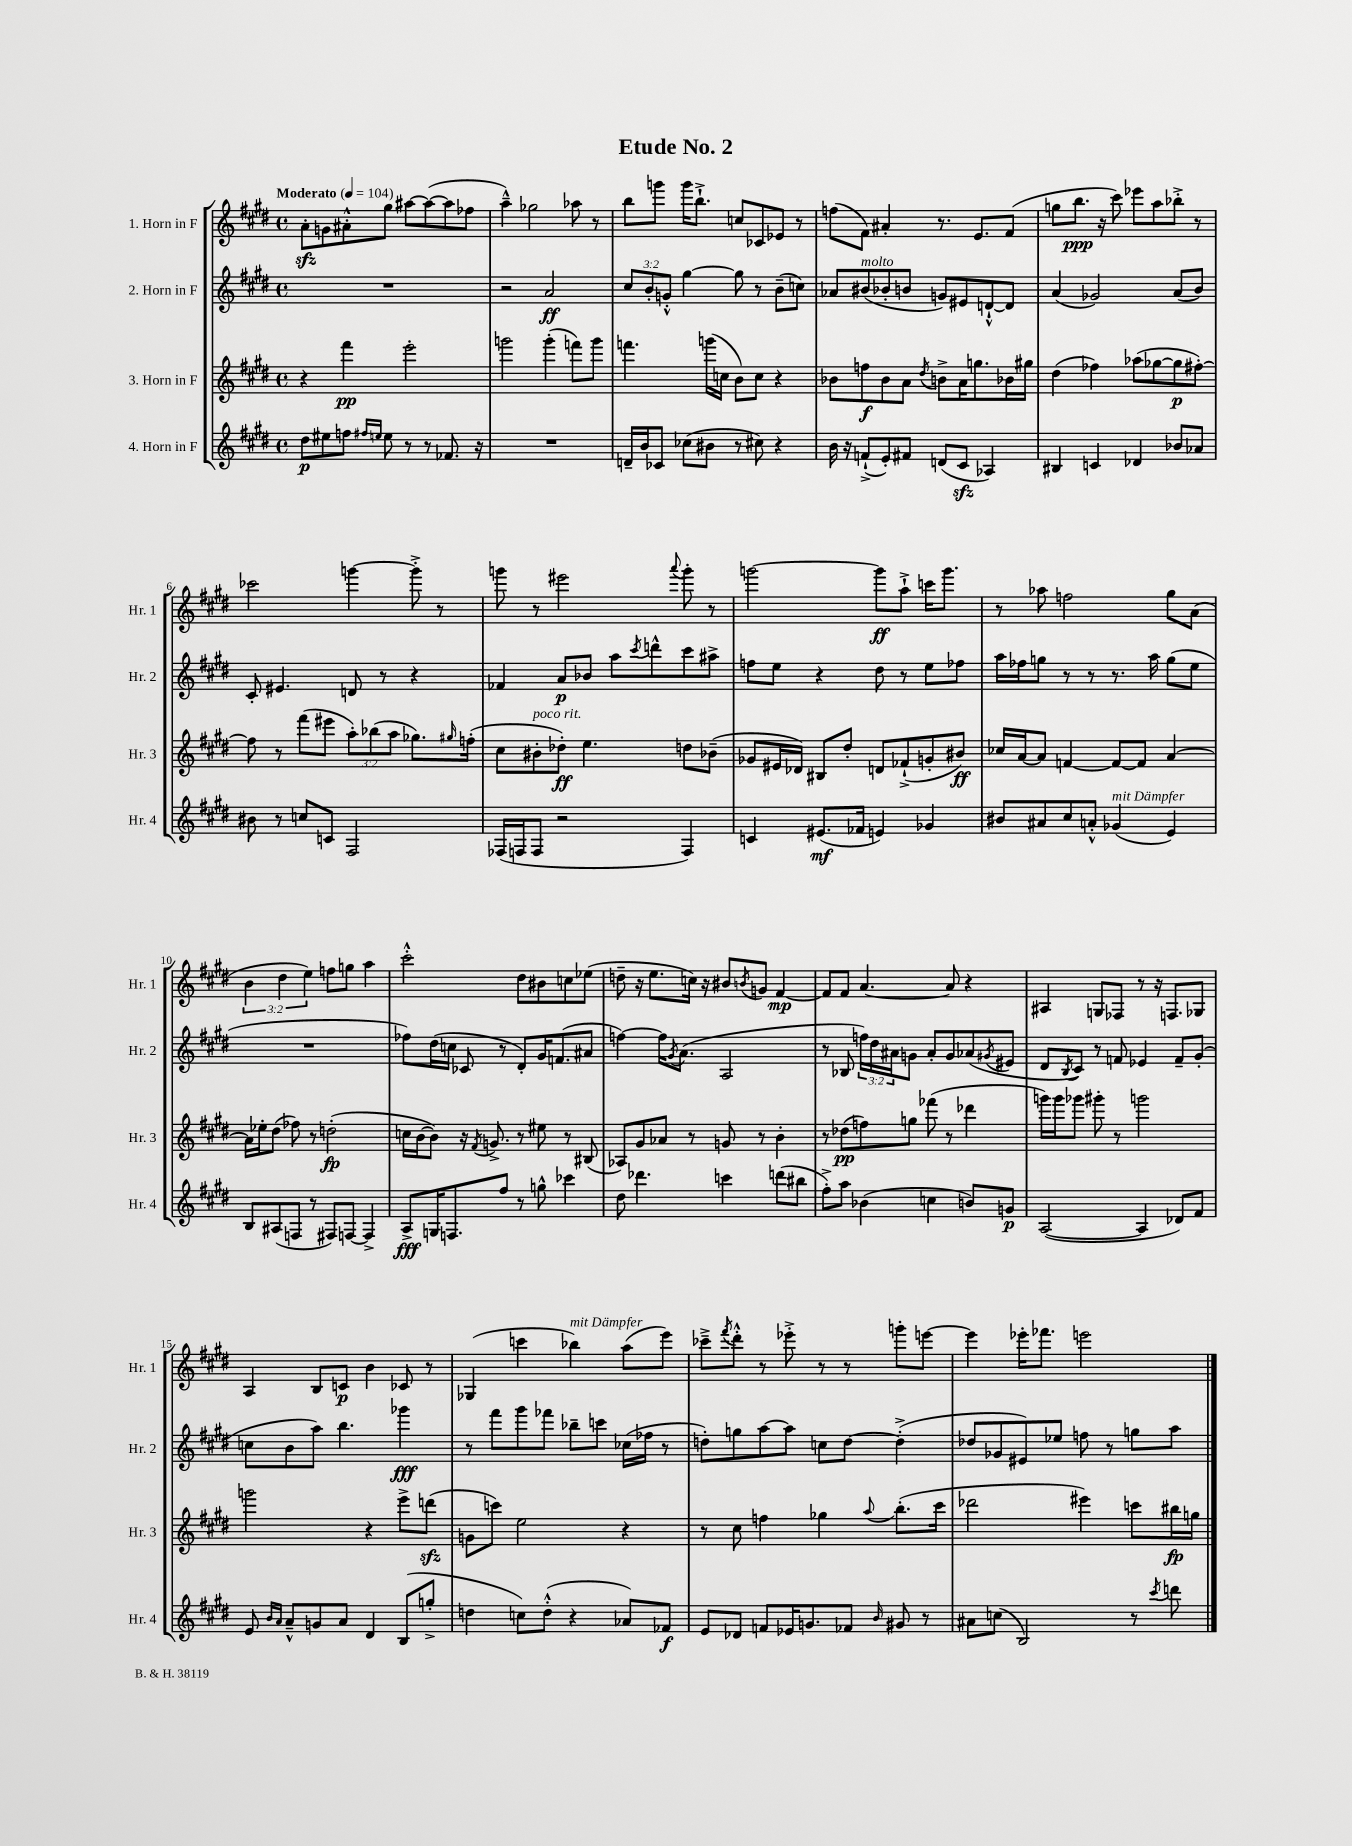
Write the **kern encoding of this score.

**kern	**dynam	**kern	**dynam	**kern	**dynam	**kern	**dynam
*part4	*part4	*part3	*part3	*part2	*part2	*part1	*part1
*staff4	*staff4	*staff3	*staff3	*staff2	*staff2	*staff1	*staff1
*I"4. Horn in F	*	*I"3. Horn in F	*	*I"2. Horn in F	*	*I"1. Horn in F	*
*I'Hr. 4	*	*I'Hr. 3	*	*I'Hr. 2	*	*I'Hr. 1	*
*clefG2	*	*clefG2	*	*clefG2	*	*clefG2	*
*k[f#c#g#d#]	*	*k[f#c#g#d#]	*	*k[f#c#g#d#]	*	*k[f#c#g#d#]	*
*M4/4	*	*M4/4	*	*M4/4	*	*M4/4	*
*met(c)	*	*met(c)	*	*met(c)	*	*met(c)	*
*MM104	*	*MM104	*	*MM104	*	*MM104	*
=1	=1	=1	=1	=1	=1	=1	=1
!	!	!	!	!	!	!LO:TX:a:B:t=Moderato	!
8dd#\L	p	4r	.	1r	.	8azz'\L	.
8ee#X\	.	.	.	.	.	8gn\	.
8ffn\J	.	4fff#\	pp	.	.	8a#X'^^\	.
16qqff#X/LL	.	.	.	.	.	.	.
16qqeen/JJ	.	.	.	.	.	.	.
8ee\	.	.	.	.	.	8gg#\J	.
8r	.	2eee'\	.	.	.	[8aa#X\L	.
8r	.	.	.	.	.	(8aa#\_	.
8.f-X/	.	.	.	.	.	8aa#\]	.
.	.	.	.	.	.	8ff-X\J	.
16r	.	.	.	.	.	.	.
=2	=2	=2	=2	=2	=2	=2	=2
1r	.	2gggn\	.	2r	.	4aa~^^\)	.
.	.	.	.	.	.	2gg-X\	.
.	.	(4ggg'\	.	2a/	ff	.	.
.	.	8fffn\L)	.	.	.	8aa-X\	.
.	.	8ggg\J	.	.	.	8r	.
=3	=3	=3	=3	=3	=3	=3	=3
16dn~/LL	.	4.fffn\	.	12cc#/L	.	8bb\L	.
16b/J	.	.	.	.	.	.	.
.	.	.	.	12b'/	.	.	.
8c-X/J	.	.	.	.	.	8gggn\J	.
.	.	.	.	12gn'^^/J	.	.	.
(8cc-X\L	.	.	.	[4gg#\	.	16ggg\KL	.
.	.	.	.	.	.	8.bb`^\J	.
8b#X\J	.	(16gggn\LL	.	.	.	.	.
.	.	16ccn\JJ	.	.	.	.	.
8r	.	8b\L)	.	8gg#\]	.	8ccn/L	.
8cc#X\)	.	8cc\J	.	8r	.	8c-X/	.
4r	.	4r	.	(8b~\L	.	8e-X/J	.
.	.	.	.	8ccn\J)	.	8r	.
=4	=4	=4	=4	=4	=4	=4	=4
16b\	.	8b-X\L	.	8a-X/L	.	(8ffn\L	.
16r	.	.	.	.	.	.	.
!	!	!	!	!LO:TX:a:i:t=molto	!	!	!
(8fn`^/L	.	8ffn\	f	(8b#X/	.	8f#\J)	.
8e'/)	.	8b-\	.	8b-X'/	.	4a#X'/	.
8f#X/J	.	8a\J	.	8bn/J	.	.	.
.	.	8qdd#/	.	.	.	.	.
(8dn/L	.	8bn^\L	.	8gn/L)	.	8.r	.
8c#zz/J	.	16a\K	.	8e#X/	.	.	.
.	.	8.ggn\	.	.	.	8.e/L	.
4A-X/)	.	.	.	[8dn`^^/	.	.	.
.	.	16b-X\L	.	8d/J]	.	(8f#/J	.
.	.	16gg#X\JJ	.	.	.	.	.
=5	=5	=5	=5	=5	=5	=5	=5
4B#X/	.	(4dd#\	.	(4a/	.	8ggn\L	.
.	.	.	.	.	.	8.bb\J	ppp
4cn/	.	4ff-X\)	.	2g-X/)	.	.	.
.	.	.	.	.	.	16r	.
.	.	.	.	.	.	8ccc#\)	.
4d-X/	.	(8aa-X\L	.	.	.	8eee-X\L	.
.	.	[8gg-X\	.	.	.	8aa\	.
8b-X/L	.	8gg-\]	p	(8a/L	.	8bb-X'^\J	.
8a-X/J	.	[8ff#X'\J)	.	8b/J)	.	8r	.
!!LO:LB:g=z
=6	=6	=6	=6	=6	=6	=6	=6
8b#X\	.	8ff#\]	.	8c#'/	.	2ccc-X\	.
8r	.	8r	.	4.e#X/	.	.	.
8ccn/L	.	(8fff#\L	.	.	.	.	.
8cn/J	.	8eee#X\J	.	.	.	.	.
2F#/	.	12aa'\L)	.	8dn/	.	[4gggn\	.
.	.	(12bb-X\	.	.	.	.	.
.	.	.	.	8r	.	.	.
.	.	12aa\J	.	.	.	.	.
.	.	8.gg-X\L)	.	4r	.	8ggg'^\]	.
.	.	.	.	.	.	8r	.
.	.	16qqgg#X/	.	.	.	.	.
.	.	(16ffn'\Jk	.	.	.	.	.
=7	=7	=7	=7	=7	=7	=7	=7
(16F-X/LL	.	8cc#\L	.	4f-X/	.	8gggn\	.
16Fn/J	.	.	.	.	.	.	.
!	!	!LO:TX:a:i:t=poco rit.	!	!	!	!	!
8F/J	.	8b#X'\	.	.	.	8r	.
2r	.	8dd-X'\J)	ff	8a/L	p	2eee#X\	.
.	.	4.ee\	.	8b-X/J	.	.	.
.	.	.	.	8aa\L	.	.	.
.	.	.	.	8qccc#/	.	.	.
.	.	.	.	8dddn^^\	.	.	.
.	.	.	.	.	.	8qqaaa/	.
4F/)	.	8ddn\L	.	8ccc#\	.	8ggg'\	.
.	.	(8b-X~\J	.	8aa#X^\J	.	8r	.
=8	=8	=8	=8	=8	=8	=8	=8
4cn/	.	8g-X/L	.	8ffn\L	.	[2gggn\	.
.	.	16e#X/L	.	8ee\J	.	.	.
.	.	16d-X/JJ)	.	.	.	.	.
(8.e#X/L	mf	8B#X/L	.	4r	.	.	.
.	.	8dd#'/J	.	.	.	.	.
16f-X/Jk	.	.	.	.	.	.	.
4en/)	.	8dn/L	.	8dd#\	.	8ggg\L]	ff
.	.	(8f-X`^/	.	8r	.	8aa`^\J	.
4g-X/	.	8gn'/	.	8ee\L	.	16cccn\KL	.
.	.	.	.	.	.	8.ggg\J	.
.	.	8b#X/J)	ff	8ff-X\J	.	.	.
=9	=9	=9	=9	=9	=9	=9	=9
8b#X/L	.	16cc-X/LL	.	16aa\LL	.	8r	.
.	.	[16a/J	.	16ff-X\J	.	.	.
8a#X/	.	8a/J]	.	8ggn\J	.	8aa-X\	.
8cc#/	.	[4fn/	.	8r	.	2ffn\	.
8an'^^/J	.	.	.	8r	.	.	.
!LO:TX:a:i:t=mit Dämpfer	!	!	!	!	!	!	!
(4g-X/	.	8f/L_	.	8.r	.	.	.
.	.	8f/J]	.	.	.	.	.
.	.	.	.	16aa\	.	.	.
4e/)	.	[4a/	.	(8gg\L	.	8gg#\L	.
.	.	.	.	8ee\J	.	(8a\J	.
!!LO:LB:g=z
=10	=10	=10	=10	=10	=10	=10	=10
8B/L	.	16a\LL]	.	1r	.	6b\	.
.	.	16ee-X'\J	.	.	.	.	.
(8A#X/	.	(8dd#\J	.	.	.	.	.
.	.	.	.	.	.	6dd#\	.
8Fn/J	.	8ff-X\)	.	.	.	.	.
.	.	.	.	.	.	6ee\)	.
8r	.	8r	.	.	.	.	.
8F#X/L)	.	(2ddn'\	fp	.	.	8ffn\L	.
[8Fn/J	.	.	.	.	.	8ggn\J	.
4F^/]	.	.	.	.	.	4aa\	.
=11	=11	=11	=11	=11	=11	=11	=11
8A^/L	fff	16ccn\LL	.	8ff-X\L)	.	2ccc#'^^\	.
.	.	[16b\J	.	.	.	.	.
16Gn/K	.	8b\J])	.	(16dd#\L	.	.	.
8.Fn/	.	.	.	16ccn\JJ	.	.	.
.	.	16r	.	8c-X/	.	.	.
.	.	8qf#/	.	.	.	.	.
.	.	8.gn^/	.	.	.	.	.
8ff#/J	.	.	.	8r	.	.	.
8r	.	8r	.	8d#'/L)	.	8dd#\L	.
8ggn^^\	.	8ee#X\	.	16g#/K	.	8b#X\	.
.	.	.	.	(8.fn/	.	.	.
4ccc-X\	.	8r	.	.	.	8ccn\	.
.	.	(8B#X/	.	8a#X/J	.	(8ee-X\J	.
=12	=12	=12	=12	=12	=12	=12	=12
8dd#\	.	8A-X/L)	.	[4ffn\)	.	8ddn~\	.
4.ddd-X\	.	8g#/	.	.	.	16r	.
.	.	.	.	.	.	8.ee\L	.
.	.	8a-X/J	.	16ff\KL]	.	.	.
.	.	.	.	8qg#/	.	.	.
.	.	.	.	(8.a\J	.	.	.
.	.	8r	.	.	.	16ccn\Jk)	.
.	.	.	.	.	.	16r	.
4cccn\	.	8gn/	.	2A/	.	8b#X/L	.
.	.	.	.	.	.	8qbn/	.
.	.	8r	.	.	.	8gn/J	.
(8dddn\L	.	4b'\	.	.	.	[4f#/	mp
8bb#X\J	.	.	.	.	.	.	.
=13	=13	=13	=13	=13	=13	=13	=13
8ff#'^\L)	.	8r	.	8r	.	8f#/L]	.
8aa\J	.	(8dd-X\L	pp	8B-X/	.	8f#/J	.
(4b-X\	.	8ffn\)	.	24ffn\LL)	.	[4.a/	.
.	.	.	.	24dd#\	.	.	.
.	.	.	.	24a#X\J	.	.	.
.	.	8ggn\J	.	8gn\J	.	.	.
4ccn\	.	(8fff-X\	.	8a#'/L	.	.	.
.	.	8r	.	8g/	.	8a/]	.
8bn/L)	.	4ddd-X\	.	(8a-X/	.	4r	.
.	.	.	.	8qg#X/	.	.	.
8gn/J	p	.	.	8e#X/J	.	.	.
=14	=14	=14	=14	=14	=14	=14	=14
([2A/	.	16gggn\LL)	.	8d#/L	.	4A#X/	.
.	.	16ggg\J	.	.	.	.	.
.	.	.	.	8qB/	.	.	.
.	.	8ggg-X\J	.	8c#/J)	.	.	.
.	.	8ggg#X'\	.	8r	.	8Gn/L	.
.	.	8r	.	8fn/	.	8F-X/J	.
4A/]	.	2gggn\	.	4e-X/	.	8r	.
.	.	.	.	.	.	16r	.
.	.	.	.	.	.	8.Fn/L	.
8d-X/L)	.	.	.	8f~/L	.	.	.
8f#/J	.	.	.	(8g#'/J	.	8G-X/J	.
!!LO:LB:g=z
=15	=15	=15	=15	=15	=15	=15	=15
8e/	.	2gggn\	.	8ccn\L	.	4A/	.
16qqb/LL	.	.	.	.	.	.	.
16qqa/JJ	.	.	.	.	.	.	.
8a~^^/L	.	.	.	8b\	.	.	.
8gn/	.	.	.	8aa\J)	.	8B/L	.
8a/J	.	.	.	4.bb\	.	8cn/J	p
4d#/	.	4r	.	.	.	4b\	.
(8B/L	.	8eee^\L	.	4ggg-X\	fff	8c-X/	.
8ggn'^/J	.	(8dddnzz\J	.	.	.	8r	.
=16	=16	=16	=16	=16	=16	=16	=16
4ddn\	.	8gn\L	.	8r	.	(4G-X/	.
.	.	8cccn\J)	.	8fff#\L	.	.	.
8ccn\L)	.	2ee\	.	8ggg#\	.	4cccn\	.
(8dd'^^\J	.	.	.	8fff-X\J	.	.	.
!	!	!	!	!	!	!LO:TX:a:i:t=mit Dämpfer	!
4r	.	.	.	8bb-X~\L	.	4bb-X\)	.
.	.	.	.	8cccn\J	.	.	.
8a-X/L)	.	4r	.	(16cc-X\LL	.	(8aa\L	.
.	.	.	.	16ff-X\JJ	.	.	.
8f-X/J	f	.	.	8r	.	8eee\J)	.
=17	=17	=17	=17	=17	=17	=17	=17
8e/L	.	8r	.	8ddn'\L)	.	8ccc-X~^\L	.
.	.	.	.	.	.	8qfff#/	.
8d-X/J	.	8cc#\	.	8ggn\	.	8ddd#'^^\J	.
8fn/L	.	4ffn\	.	[8aa\	.	8r	.
16e-X/K	.	.	.	8aa\J]	.	8eee-X'^\	.
8.gn/	.	.	.	.	.	.	.
.	.	4gg-X\	.	8ccn\L	.	8r	.
8f-X/J	.	.	.	[8dd\J	.	8r	.
16qqb/	.	8qqaa/	.	.	.	.	.
8g#X/	.	(8.bb'\L	.	(4dd'^\]	.	8gggn'\L	.
8r	.	.	.	.	.	[8eeen\J	.
.	.	16ccc#\Jk	.	.	.	.	.
=18	=18	=18	=18	=18	=18	=18	=18
8a#X\L	.	2ddd-X\	.	8dd-X/L	.	4eee\]	.
(8ccn\J	.	.	.	8g-X/	.	.	.
2B/)	.	.	.	8e#X/)	.	16eee-X'\KL	.
.	.	.	.	.	.	8.fff-X\J	.
.	.	.	.	8ee-X/J	.	.	.
.	.	4eee#X\)	.	8ffn\	.	2eeen\	.
.	.	.	.	8r	.	.	.
8r	.	8cccn\L	.	8ggn\L	.	.	.
8qccc#/	.	.	.	.	.	.	.
8dddn\	.	16bb#X\L	fp	8aa\J	.	.	.
.	.	16ggn\JJ	.	.	.	.	.
==	==	==	==	==	==	==	==
*-	*-	*-	*-	*-	*-	*-	*-
